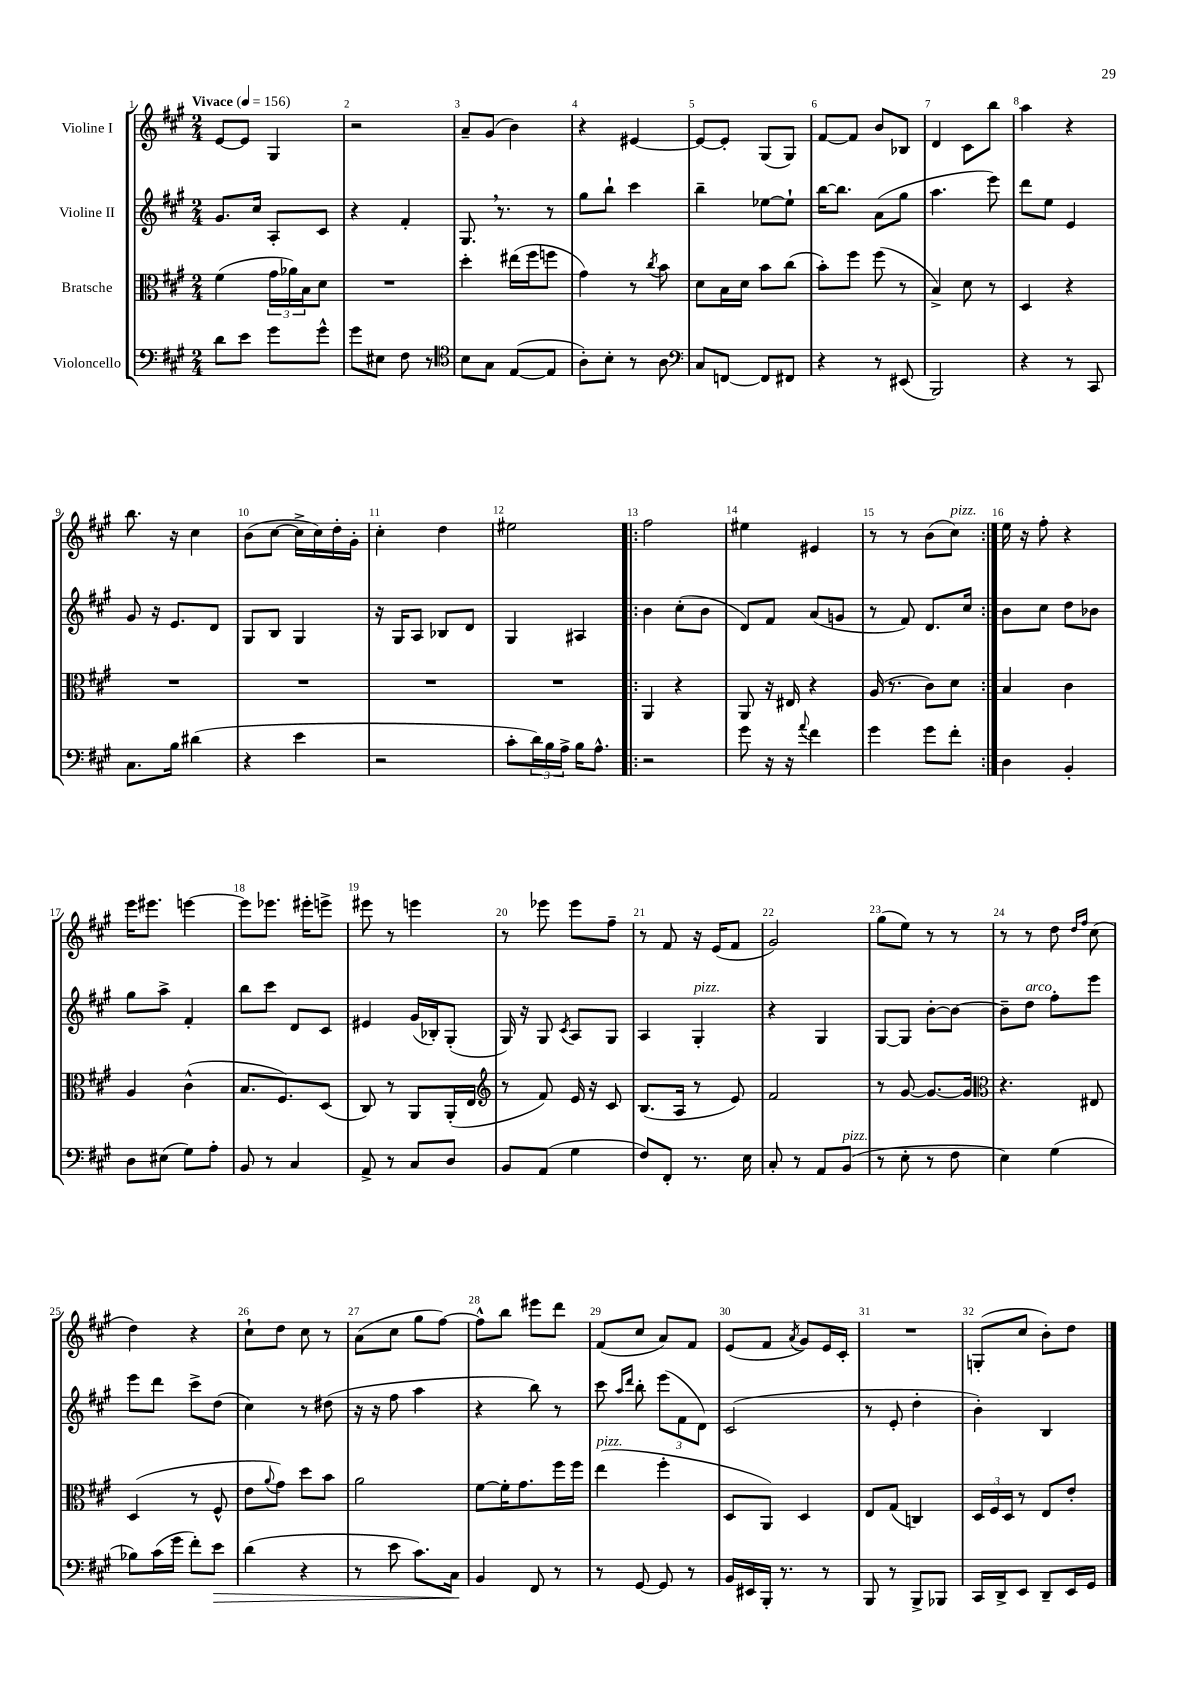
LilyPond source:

<<
\new StaffGroup <<
\new Staff = "s0" \with { instrumentName = "Violine I" } {
    \clef treble \key a \major \numericTimeSignature \time 2/4 \tempo "Vivace" 4 = 156
    e'8~ e'8 gis4 |
    r2 |
    a'8-- gis'8( b'4) |
    r4 eis'4~ |
    eis'8~ eis'8-. gis8( gis8) |
    fis'8~ fis'8 b'8 bes8 |
    d'4 cis'8 b''8 |
    a''4 r4 |
    b''8. r16 cis''4 |
    b'8( cis''8~ cis''16-> cis''16) d''16-. gis'16-. |
    cis''4-. d''4 |
    eis''2 |
    \repeat volta 2 { fis''2 |
    eis''4 eis'4 |
    r8 r8 b'8( cis''8^\markup { \italic "pizz." }) | }
    e''16 r16 fis''8-. r4 |
    e'''16 eis'''8. e'''4~ |
    e'''8 ees'''8. eis'''16-. e'''8-> |
    eis'''8 r8 e'''4 |
    r8 ees'''8 ees'''8 fis''8-- |
    r8 fis'8 r16 e'16( fis'8 |
    gis'2) |
    gis''8( e''8) r8 r8 |
    r8 r8 d''8 \grace { d''16 fis''16 } cis''8( |
    d''4) r4 |
    cis''8-! d''8 cis''8 r8 |
    a'8( cis''8 gis''8 fis''8~) |
    fis''8-^ b''8 eis'''8 d'''8 |
    fis'8( cis''8 a'8) fis'8 |
    e'8( fis'8 \acciaccatura { a'8 } gis'8) e'16 cis'16-. |
    R2 |
    g8-.( cis''8 b'8-.) d''8 \bar "|." |
}
\new Staff = "s1" \with { instrumentName = "Violine II" } {
    \clef treble \key a \major \numericTimeSignature \time 2/4
    gis'8. cis''16 a8-. cis'8 |
    r4 fis'4-. |
    gis8. \breathe r8. r8 |
    gis''8 b''8-! cis'''4 |
    b''4-- ees''8~ ees''8-! |
    b''16~ b''8. a'8( gis''8 |
    a''4. e'''8) |
    d'''8 e''8 e'4 |
    gis'8 r16 e'8. d'8 |
    gis8 b8 gis4 |
    r16 gis16 a8 bes8 d'8 |
    gis4 ais4 |
    \repeat volta 2 { b'4 cis''8-.( b'8 |
    d'8) fis'8 a'8( g'8 |
    r8 fis'8) d'8. cis''16 | }
    b'8 cis''8 d''8 bes'8 |
    gis''8 a''8-> fis'4-. |
    b''8 cis'''8 d'8 cis'8 |
    eis'4 gis'16( bes16-.) gis8-.( |
    gis16) r16 gis8 \acciaccatura { cis'8 } a8 gis8 |
    a4 gis4-.^\markup { \italic "pizz." } |
    r4 gis4 |
    gis8~ gis8 b'8~-. b'8~ |
    b'8-- d''8^\markup { \italic "arco" } fis''8-. e'''8 |
    e'''8 d'''8 cis'''8-> d''8( |
    cis''4) r8 dis''8( |
    r16 r16 fis''8 a''4 |
    r4 b''8) r8 |
    cis'''8 \grace { a''16 d'''16 } b''8-. \tuplet 3/2 { e'''8( fis'8 d'8) } |
    cis'2( |
    r8 e'8-. d''4-. |
    b'4-.) b4 \bar "|." |
}
\new Staff = "s2" \with { instrumentName = "Bratsche" } {
    \clef alto \key a \major \numericTimeSignature \time 2/4
    fis'4( \tuplet 3/2 { gis'16 aes'16) b16 } d'8 |
    R2 |
    d''4-. eis''16( fis''16 f''8 |
    gis'4) r8 \acciaccatura { cis''8 } b'8 |
    d'8 b16 d'16 b'8 cis''8( |
    b'8-.) fis''8 fis''8( r8 |
    b4->) d'8 r8 |
    d4 r4 |
    R2 |
    R2 |
    R2 |
    R2 |
    \repeat volta 2 { a,4 r4 |
    a,8 r16 eis16 r4 |
    a16( r8. cis'8) d'8 | }
    b4 cis'4 |
    a4 cis'4-^( |
    b8. fis8.) d8( |
    cis8) r8 a,8 a,16-.( e16 |
    \clef treble r8 fis'8) e'16 r16 cis'8 |
    b8.( a16 r8 e'8) |
    fis'2 |
    r8 gis'8~ gis'8.~ gis'16 |
    \clef alto r4. eis8 |
    d4( r8 fis8-^ |
    e'8 \appoggiatura { a'8 } gis'8) d''8 b'8 |
    a'2 |
    fis'8~ fis'16-. gis'8. fis''16 fis''16 |
    e''4^\markup { \italic "pizz." }( fis''4-. |
    d8 a,8) d4 |
    e8 gis8( c4) |
    \tuplet 3/2 { d16 fis16 d16 } r8 e8 e'8-. \bar "|." |
}
\new Staff = "s3" \with { instrumentName = "Violoncello" } {
    \clef bass \key a \major \numericTimeSignature \time 2/4
    d'8 e'8 gis'8 gis'8-^ |
    gis'8 eis8 fis8 r8 |
    \clef tenor b8 gis8 e8~( e8 |
    a8-.) b8-. r8 a8 |
    \clef bass cis8 f,8~ f,8 fis,8 |
    r4 r8 eis,8( |
    b,,2) |
    r4 r8 cis,8 |
    cis8. b16 dis'4( |
    r4 e'4 |
    r2 |
    cis'8-. \tuplet 3/2 { d'16) b16 a16-> } b16 a8.-^ |
    \repeat volta 2 { r2 |
    gis'8 r16 r16 \appoggiatura { a'8 } fis'4 |
    gis'4 gis'8 fis'8-. | }
    d4 b,4-. |
    d8 eis8( gis8) a8-. |
    b,8 r8 cis4 |
    a,8-> r8 cis8 d8 |
    b,8 a,8( gis4 |
    fis8) fis,8-. r8. e16 |
    cis8-. r8 a,8 b,8^\markup { \italic "pizz." }( |
    r8 e8-. r8 fis8 |
    e4) gis4( |
    bes8) cis'16( gis'16 fis'8-.) e'8\> |
    d'4( r4 |
    r8 e'8 cis'8.) cis16\! |
    b,4 fis,8 r8 |
    r8 gis,8~ gis,8 r8 |
    b,16 eis,16 b,,16-. r8. r8 |
    b,,8 r8 b,,8-> bes,,8 |
    cis,16 d,16-> e,8 d,8-- e,16 gis,16 \bar "|." |
}
>>
>>
\layout { \context { \Score \override BarNumber.break-visibility = ##(#f #t #t) barNumberVisibility = #all-bar-numbers-visible } }
